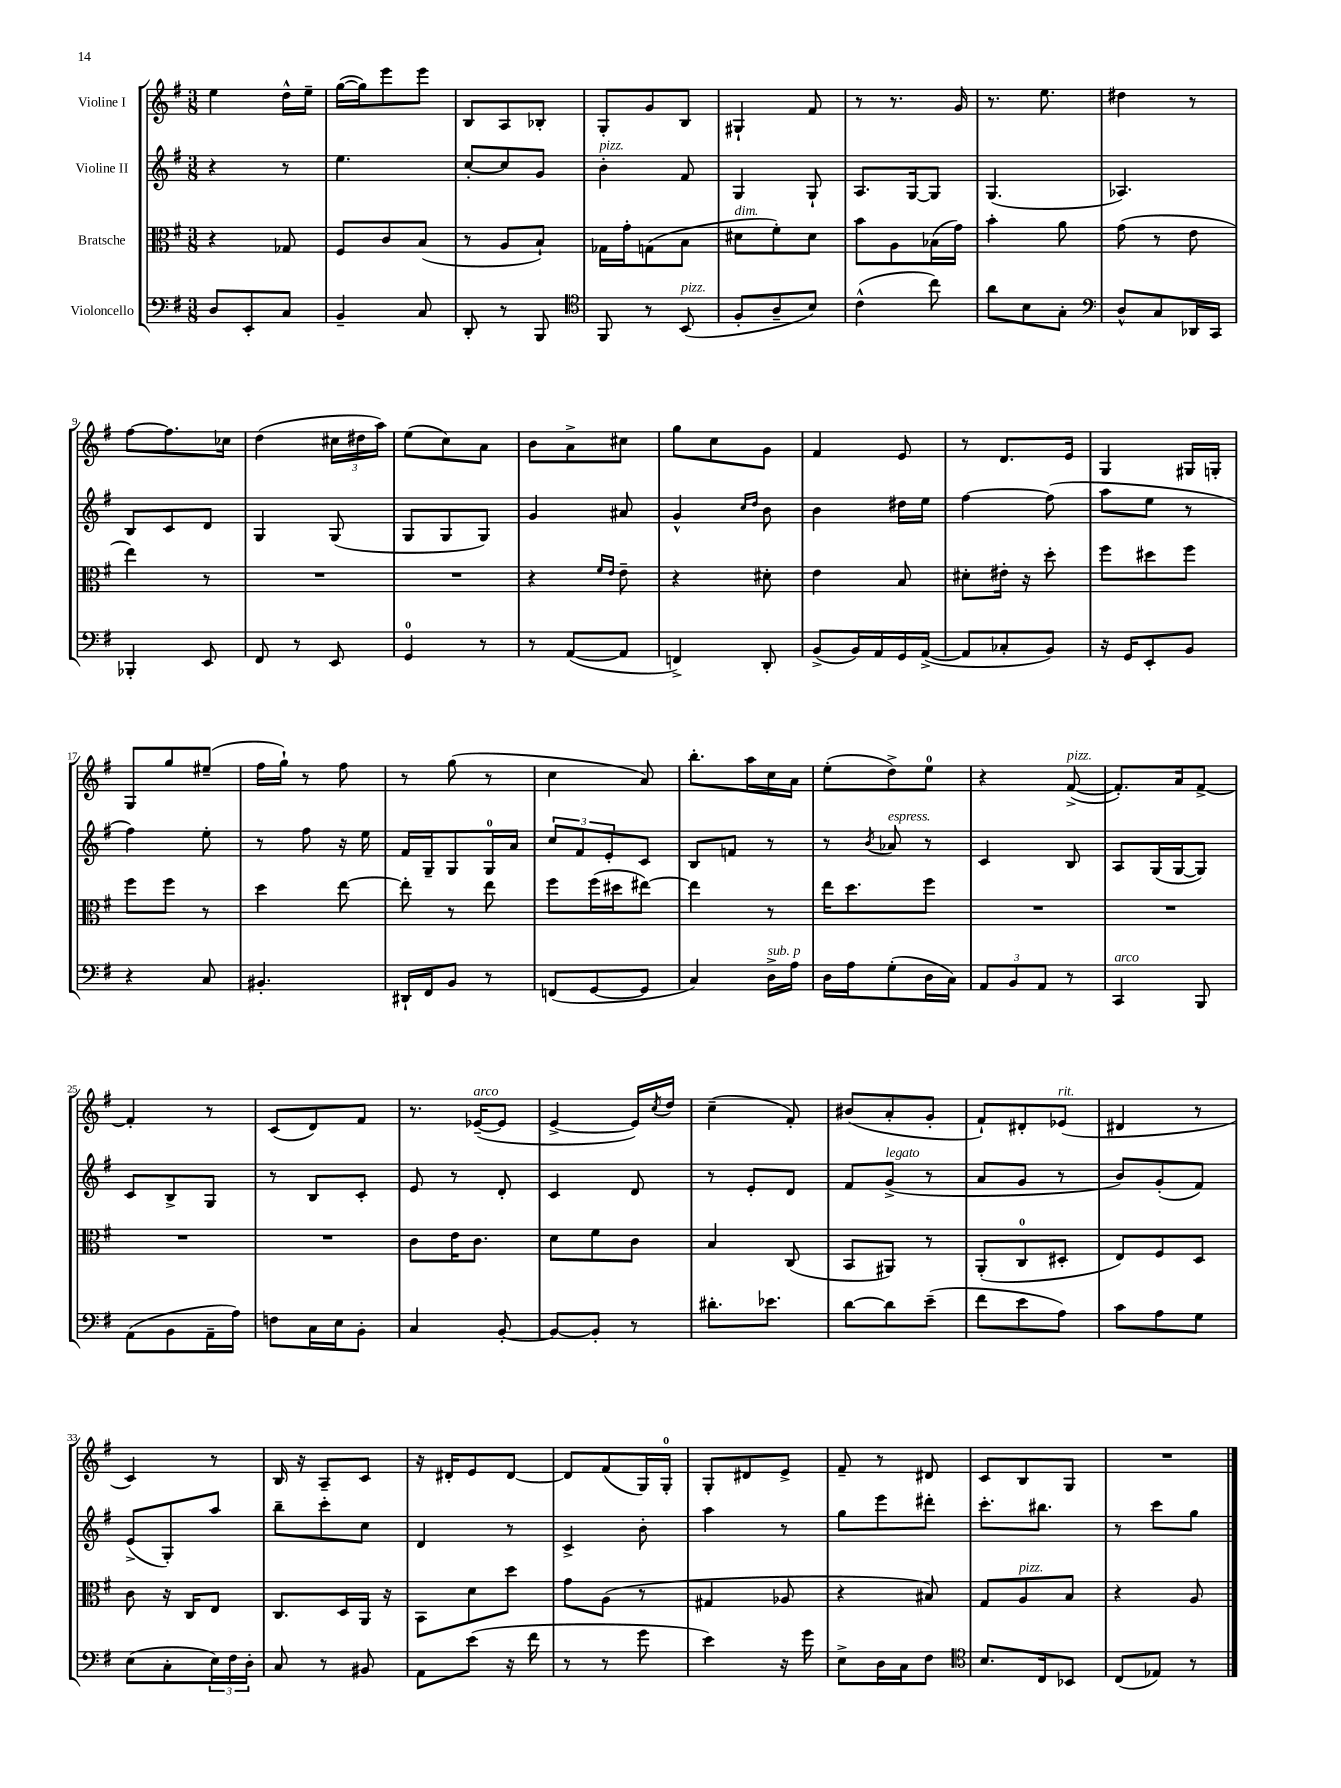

**kern	**kern	**kern	**kern
*staff4	*staff3	*staff2	*staff1
*clefF4	*clefC3	*clefG2	*clefG2
*k[f#]	*k[f#]	*k[f#]	*k[f#]
*M3/8	*M3/8	*M3/8	*M3/8
8D	4r	4r	4ee
8EE'	.	.	.
8C	8G-	8r	16dd^^
.	.	.	16ee~
=	=	=	=
4BB~	8F#	4.ee	([16gg
.	.	.	16gg])
.	8c	.	8eee
8C	(8B	.	8eee
=	=	=	=
8DD'	8r	[8cc'	8B
8r	8A	8cc]	8A
8BBB	8B`)	8g	8B-'
=	=	=	=
*clefC4	*	*	*
8FF#	16G-	4b'	8G'
.	16g'	.	.
8r	(8G	.	8g
(8BB	8B	8f#	8B
=	=	=	=
8F#'	8d#	4G	4G#`
8A~	8f#')	.	.
8B)	8d#	8G`	8f#
=	=	=	=
(4c^^	8b	8.A	8r
.	8A	.	8.r
.	.	[16G	.
8cc)	(16B-	8G]	.
.	16g)	.	16g
=	=	=	=
8a	4b'	(4.G	8.r
8B	.	.	.
.	.	.	8.ee
8G'	8a	.	.
=	=	=	=
*clefF4	*	*	*
8D^^	(8g	4.A-)	4dd#
8C	8r	.	.
16DD-	8e	.	8r
16CC	.	.	.
=	=	=	=
4BBB-'	4ee)	8B	[8ff#
.	.	8c	8.ff#]
8EE	8r	8d	.
.	.	.	16cc-
=	=	=	=
8FF#	4.r	4G	(4dd
8r	.	.	.
8EE	.	(8G	24cc#
.	.	.	24dd#
.	.	.	24aa)
=	=	=	=
4GG	4.r	8G	(8ee
.	.	8G	8cc)
8r	.	8G)	8a
=	=	=	=
8r	4r	4g	8b
([8AA	.	.	8a^
.	16qqf#	.	.
.	16qqe	.	.
8AA]	8e~	8a#	8cc#
=	=	=	=
4FF^)	4r	4g^^	8gg
.	.	.	8cc
.	.	16qqcc	.
.	.	16qqdd	.
8DD'	8d#'	8b	8g
=	=	=	=
(8BB^	4e	4b	4f#
16BB)	.	.	.
16AA	.	.	.
16GG	8B	16dd#	8e
([16AA^	.	16ee	.
=	=	=	=
8AA]	8d#'	[4ff#	8r
8C-'	16e#'	.	8.d
.	16r	.	.
8BB)	8dd'	(8ff#]	.
.	.	.	16e
=	=	=	=
16r	8ff#	8aa	4G
16GG	.	.	.
8EE'	8dd#	8ee	.
8BB	8ff#	8r	16G#
.	.	.	16G'
=	=	=	=
4r	8ff#	4ff#)	8G
.	8ff#	.	8gg
8C	8r	8ee'	(8ee#~
=	=	=	=
4.BB#'	4dd	8r	16ff#
.	.	.	16gg`)
.	.	8ff#	8r
.	[8ee	16r	8ff#
.	.	16ee	.
=	=	=	=
16DD#`	8ee']	16f#	8r
16FF#	.	16G~	.
8BB	8r	8G	(8gg
8r	8ee	16G	8r
.	.	16a	.
=	=	=	=
(8FF	8ff#	12cc	4cc
.	.	12f#	.
[8GG	(16ff#	.	.
.	.	12e'	.
.	16dd#	.	.
8GG]	[8ee#)	8c	8a)
=	=	=	=
4C)	4ee#]	8B	8.bb'
.	.	8f	.
.	.	.	16aa
16D^	8r	8r	16cc
16A	.	.	16a
=	=	=	=
16D	16ee	8r	(8ee'
16A	8.dd	.	.
.	.	8qb	.
(8G'	.	8a-	8dd^)
16D	8ff#	8r	8ee
16C)	.	.	.
=	=	=	=
12AA	4.r	4c	4r
12BB	.	.	.
12AA	.	.	.
8r	.	8B	([8f#^
=	=	=	=
4CC	4.r	8A	8.f#'])
.	.	(16G	.
.	.	[16G	16a
8BBB	.	8G])	[8f#^
=	=	=	=
(8AA	4.r	8c	4f#']
8BB	.	8B^	.
16AA~	.	8G	8r
16A)	.	.	.
=	=	=	=
8F	4.r	8r	(8c
16C	.	8B	8d)
16E	.	.	.
8BB'	.	8c'	8f#
=	=	=	=
4C	8c	8e	8.r
.	16e	8r	.
.	8.c	.	([16e-~
[8BB'	.	8d'	8e-]
=	=	=	=
8BB_	8d	4c	[4e^
8BB']	8f#	.	.
8r	8c	8d	16e])
.	.	.	8qcc
.	.	.	16dd
=	=	=	=
8.d#'	4B	8r	(4cc~
.	.	8e'	.
8.e-	.	.	.
.	(8C	8d	8f#')
=	=	=	=
[8d	8BB	8f#	(8b#
8d]	8AA#)	(8g^	8a'
(8e~	8r	8r	8g'
=	=	=	=
8f#	(8AA'	8a	8f#`)
8e	8C	8g	8d#'
8A)	8D#'	8r	(8e-
=	=	=	=
8c	8E)	8b)	4d#
8A	8F#	(8g'	.
8G	8D	8f#)	8r
=	=	=	=
(8E	8c	(8e^	4c)
8C'	16r	8G')	.
.	16C	.	.
24E)	8E	8aa	8r
24F#	.	.	.
24D'	.	.	.
=	=	=	=
8C	8.C	8bb~	16B
.	.	.	16r
8r	.	8ccc'	8A~
.	16D	.	.
8BB#	16AA	8cc	8c
.	16r	.	.
=	=	=	=
8AA	8BB	4d	16r
.	.	.	16d#'
(8e	8d	.	8e
16r	8dd	8r	[8d#
16f#	.	.	.
=	=	=	=
8r	8g	4c^	8d#]
8r	(8A	.	(8f#
8g	8r	8b'	16G)
.	.	.	16G'
=	=	=	=
4e)	4G#	4aa	8G'
.	.	.	8d#
16r	8A-	8r	8e^
16g	.	.	.
=	=	=	=
8E^	4r	8gg	8f#~
16D	.	8eee	8r
16C	.	.	.
8F#	8B#)	8ddd#'	8d#
=	=	=	=
*clefC4	*	*	*
8.B	8G	8.ccc'	8c
.	8A	.	8B
16C	.	8.bb#	.
8BB-	8B	.	8G
=	=	=	=
(8C	4r	8r	4.r
8E-)	.	8ccc	.
8r	8A	8gg	.
==	==	==	==
*-	*-	*-	*-
